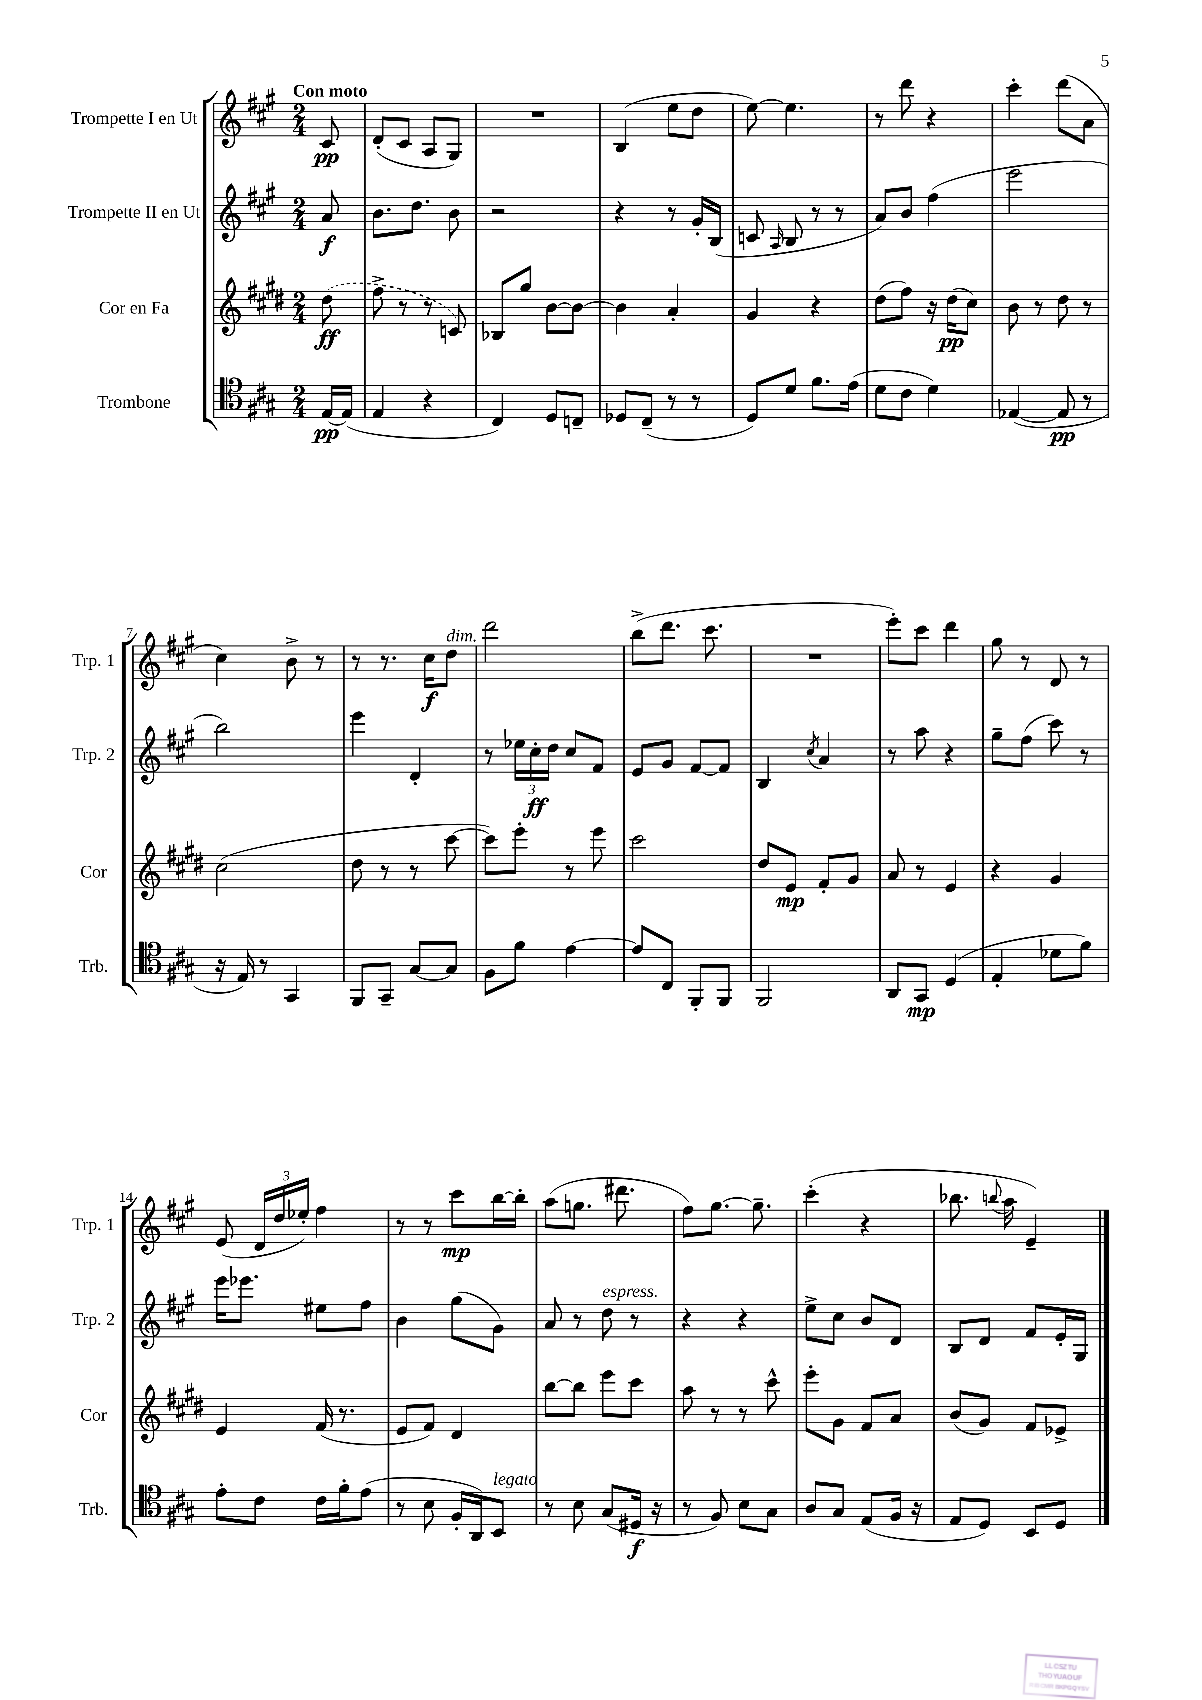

**kern	**kern	**kern	**kern
*staff4	*staff3	*staff2	*staff1
*clefC4	*clefG2	*clefG2	*clefG2
*k[f#c#g#]	*k[f#c#g#d#]	*k[f#c#g#]	*k[f#c#g#]
*M2/4	*M2/4	*M2/4	*M2/4
[16E/LL	(8dd#\	8a/	8c#/
(16E/]JJ	.	.	.
=	=	=	=
4E/	8ff#^\	8.b\L	(8d'/L
.	8r	.	8c#/J
.	.	8.dd\J	.
4r	8r	.	8A/L
.	8c/)	8b\	8G#/J)
=	=	=	=
4C#/)	8B-/L	2r	2r
.	8gg#/J	.	.
8D/L	[8b\L	.	.
8C~/J	8b\_J	.	.
=	=	=	=
8D-/L	4b\]	4r	(4B/
(8C#~/J	.	.	.
8r	4a'/	8r	8ee\L
8r	.	16g#'/LL	8dd\J
.	.	(16B/JJ	.
=	=	=	=
8D/L)	4g#/	8c/	[8ee\)
.	.	16qqA/	.
8d/J	.	8B/	4.ee\]
8.f#\L	4r	8r	.
.	.	8r	.
(16e\Jk	.	.	.
=	=	=	=
8d\L	(8dd#\L	8a/L)	8r
8c#\J	8ff#\J)	8b/J	8ddd\
4d\)	16r	(4ff#\	4r
.	(16dd#\LK	.	.
.	8cc#\J)	.	.
=	=	=	=
([4E-/	8b\	2eee\	4ccc#'\
.	8r	.	.
8E-/]	8dd#\	.	(8ddd\L
8r	8r	.	8a\J
=	=	=	=
16r	(2cc#\	2bb\)	4cc#\)
16E/)	.	.	.
8r	.	.	.
4GG#/	.	.	8b^\
.	.	.	8r
=	=	=	=
8FF#/L	8dd#\	4eee\	8r
8GG#~/J	8r	.	8.r
[8G#/L	8r	4d'/	.
.	.	.	16cc#\LK
8G#/]J	[8ccc#\	.	8dd\J
=	=	=	=
8F#\L	8ccc#\]L)	8r	2ddd\
8f#\J	8eee'\J	24ee-\LL	.
.	.	24cc#'\	.
.	.	24dd\JJ	.
[4e\	8r	8cc#/L	.
.	8eee\	8f#/J	.
=	=	=	=
8e/]L	2ccc#\	8e/L	(8bb^\L
8C#/J	.	8g#/J	8.ddd\J
8FF#'/L	.	[8f#/L	.
.	.	.	8.ccc#\
8FF#/J	.	8f#/]J	.
=	=	=	=
2FF#/	8dd#/L	4B/	2r
.	8e/J	.	.
.	.	8qcc#/	.
.	8f#'/L	4a/	.
.	8g#/J	.	.
=	=	=	=
8AA/L	8a/	8r	8eee'\L)
8GG#/J	8r	8aa\	8ccc#\J
(4D/	4e/	4r	4ddd\
=	=	=	=
4E'/	4r	8gg#~\L	8gg#\
.	.	(8ff#\J	8r
8d-\L	4g#/	8ccc#\)	8d/
8f#\J)	.	8r	8r
=	=	=	=
8e'\L	4e/	16eee\LK	(8e/
.	.	8.eee-\J	.
8c#\J	.	.	24d/LL
.	.	.	24dd/
.	.	.	24ee-'/JJ)
16c#\LL	(16f#/	8ee#\L	4ff#\
16f#'\J	8.r	.	.
(8e\J	.	8ff#\J	.
=	=	=	=
8r	8e/L	4b\	8r
8B\	8f#/J)	.	8r
16F#'/LL	4d#/	(8gg#\L	8ccc#\L
16AA/J)	.	.	.
8BB/J	.	8g#\J)	[16bb\L
.	.	.	16bb'\]JJ
=	=	=	=
8r	[8bb\L	8a/	(8aa\L
8B\	8bb\]J	8r	8.gg\J
(8G#/L	8eee\L	8dd\	.
.	.	.	8.ddd#\
16D#/Jk	8ccc#\J	8r	.
16r	.	.	.
=	=	=	=
8r	8aa\	4r	8ff#\L)
8F#/)	8r	.	[8.gg#\J
8B\L	8r	4r	.
.	.	.	8.gg#~\]
8G#\J	8ccc#^^\	.	.
=	=	=	=
8A/L	8eee'\L	8ee^\L	(4ccc#'\
8G#/J	8g#\J	8cc#\J	.
(8E/L	8f#/L	8b/L	4r
16F#/Jk	8a/J	8d/J	.
16r	.	.	.
=	=	=	=
8E/L	(8b/L	8B/L	8.bb-\
8D/J)	8g#/J)	8d/J	.
.	.	.	8qqbb/
.	.	.	16aa\
8BB/L	8f#/L	8f#/L	4e~/)
8D/J	8e-^/J	16e'/L	.
.	.	16G#/JJ	.
==	==	==	==
*-	*-	*-	*-
